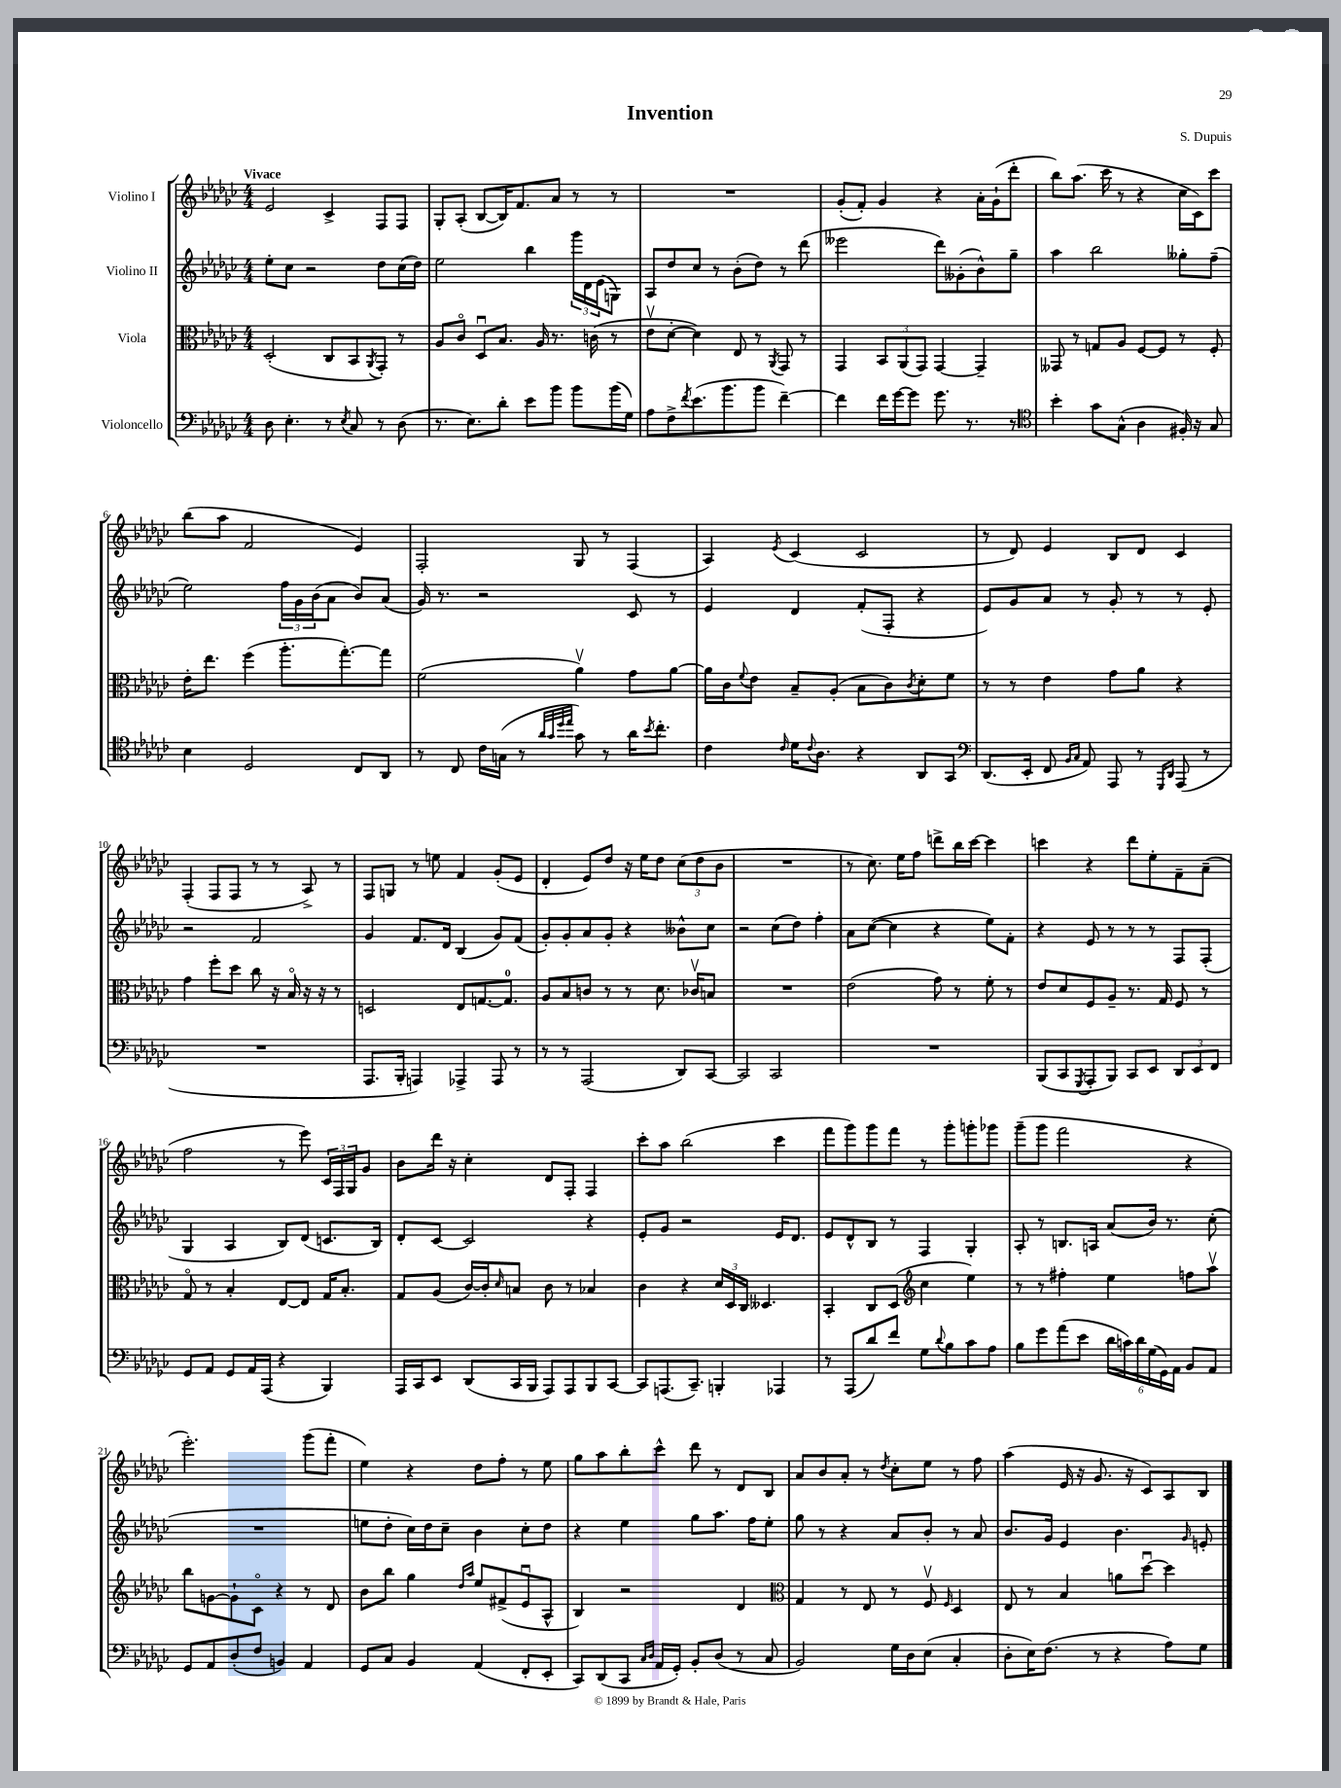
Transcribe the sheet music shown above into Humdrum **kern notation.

**kern	**kern	**kern	**kern
*part4	*part3	*part2	*part1
*staff4	*staff3	*staff2	*staff1
*I"Violoncello	*I"Viola	*I"Violino II	*I"Violino I
*clefF4	*clefC3	*clefG2	*clefG2
*k[b-e-a-d-g-c-]	*k[b-e-a-d-g-c-]	*k[b-e-a-d-g-c-]	*k[b-e-a-d-g-c-]
*M4/4	*M4/4	*M4/4	*M4/4
=1	=1	=1	=1
!	!	!	!LO:TX:a:B:t=Vivace
8D-\	(2D-'/	8ee-'\L	2e-/
4.E-'\	.	8cc-\J	.
.	.	2r	.
8r	8C-/L	.	4c-^/
8qE-/	.	.	.
8C-/	8BB-/	.	.
.	8qAA-/	.	.
8r	8GG-'/J)	8dd-\L	8F/L
(8D-\	8r	(16cc-\L	8F/J
.	.	16dd-\JJ)	.
=2	=2	=2	=2
8.r	8A-/L	2ee-\	8G-'/L
.	8c-/J	.	(8A-'/J
8.E-\L)	.	.	.
.	8D-u/L	.	[8B-/L
8d-'\J	8.B-/J	.	16B-/K])
.	.	.	8.f/
8e-\L	.	4bb-\	.
.	16A-/	.	.
8b-\J	8.r	.	8a-/J
8b-\L	.	24ggg-\LL	8r
.	.	24d-\	.
.	(16cn\	.	.
.	.	(24e-\J	.
(16b-\L	8r	8Gn\J)	8r
16G-\JJ)	.	.	.
=3	=3	=3	=3
8A-\L	8e-v\L	8A-/L	1r
8F^\	[8d-'\J	8dd-/	.
8qf/	.	.	.
(8.e-\	4d-\])	8cc-/J	.
.	.	8r	.
8.b-\	.	.	.
.	8E-/	(8b-'\L	.
8b-\J	8r	8dd-\J)	.
.	8qAA-/	.	.
[4f~\)	8GG-/	8r	.
.	8r	(8ddd-\	.
=4	=4	=4	=4
4f\]	4GG-/	2eee--X\	(8g-'/L
.	.	.	8f'/J)
16f\LL	12BB-/L	.	4g-/
[16g-\J	.	.	.
.	(12AA-/	.	.
8g-\J]	.	.	.
.	12GG-/J)	.	.
8.g-\	[4GG-/	8ddd-\L)	4r
.	.	(8g--X'\	.
8.r	.	.	.
.	4GG-~/]	8b-^^\)	16a-'\LL
.	.	.	(16g-`\J
8r	.	8gg-~\J	8ddd-'\J
=5	=5	=5	=5
*clefC4	*	*	*
4b-'\	8GG--X/	4aa-\	8bb-\L)
.	8r	.	(8.aa-\J
8g-\L	8Gn/L	2bb-\	.
.	.	.	16ccc-\
(8G-^^\J	8A-/J	.	8r
4A-\	[8F/L	.	4r
.	8F/J]	.	.
16F#X'/)	8r	8gg--X'\L	16cc-\LL
16r	.	.	16c-\J)
8G-/	8F'/	(8ff~\J	8ccc-\J
!!LO:LB:g=z
=6	=6	=6	=6
4B-\	16e-'\KL	2ee-\)	(8bb-\L
.	8.ee-\J	.	.
.	.	.	8aa-\J
2D-/	(4ff\	.	2f/
.	8.aa-'\L	24ff\LL	.
.	.	24g-\	.
.	.	(24b-\J	.
.	.	8a-\J	.
.	[8.gg-'\)	.	.
8C-/L	.	8b-/L)	4e-/)
8AA-/J	8gg-\J]	(8a-/J	.
=7	=7	=7	=7
8r	(2f\	16g-/)	2F'/
.	.	8.r	.
8C-/	.	.	.
16c-\LL	.	2r	.
(16Gn\JJ	.	.	.
8r	.	.	.
32qqa-/LLL	.	.	.
32qqg-/	.	.	.
32qqdd-/	.	.	.
32qqee-/JJJ	.	.	.
8g-\)	4a-v\)	.	8G-/
8r	.	.	8r
16a-\KL	8g-\L	8c-/	(4F/
8qb-/	.	.	.
8.cc-'\J	.	.	.
.	[8a-\J	8r	.
=8	=8	=8	=8
4c-\	16a-\LL]	4e-/	4A-/)
.	16c-\J	.	.
.	8qqf/	.	.
.	8e-\J	.	.
16qqc-/	.	.	8qe-/
16d-\KL	8B-~/L	4d-/	(4c-/
8qqc-/	.	.	.
8.A-\J	.	.	.
.	(8A-'/J	.	.
4r	8B-\L	(8f'/L	2c-/
.	8c-\)	8F'/J	.
.	8qc-/	.	.
8AA-/L	8d-'\	4r	.
8GG-/J	8f\J	.	.
=9	=9	=9	=9
*clefF4	*	*	*
(8.DD-/L	8r	8e-/L)	8r
.	8r	8g-/	8d-/)
16EE-'/Jk	.	.	.
8FF/	4e-\	8a-/J	4e-/
16qqBB-/LL	.	.	.
16qqC-/JJ	.	.	.
8AA-/)	.	8r	.
8AAA-/	8g-\L	8g-'/	8B-/L
8r	8a-\J	8r	8d-/J
16qqGGG-/LL	.	.	.
16qqDD-/JJ	.	.	.
(8AAA-/	4r	8r	4c-/
8r	.	8e-'/	.
!!LO:LB:g=z
=10	=10	=10	=10
1r	4g-\	2r	(4F'/
.	8ff'\L	.	8F/L
.	8dd-\J	.	8F/J
.	8cc-\	2f/	8r
.	16r	.	8r
.	16B-/	.	.
.	16r	.	8A-^/)
.	16r	.	.
.	8r	.	8r
=11	=11	=11	=11
8.AAA-/L	2Dn/	4g-/	8F/L
.	.	.	8Gn/J
16BBB-'/Jk	.	.	.
4AAAn/)	.	8.f/L	8r
.	.	.	8een\
.	.	16d-/Jk	.
4AAA-X^/	8E-/L	(4B-/	4f/
.	[8.Gn/	.	.
8AAA-/	.	8g-/L)	(8g-'/L
.	8.G/J]	.	.
8r	.	(8f/J	8e-/J
=12	=12	=12	=12
8r	8A-/L	8g-'/L)	4d-'/
8r	8B-/	8g-'/	.
(2AAA-/	8cn/J	8a-/	8e-/L)
.	8r	8g-'/J	8dd-/J
.	8r	4r	16r
.	.	.	16ee-\KL
.	8.d-\	.	8dd-\J
8DD-/L)	.	8b--X^^\L	(12cc-\L
.	16c-Xv/KL	.	.
.	.	.	12dd-\
[8CC-/J	8Bn/J	8cc-\J	.
.	.	.	12b-\J
=13	=13	=13	=13
2CC-/]	1r	2r	1r
2CC-/	.	(8cc-\L	.
.	.	8dd-\J)	.
.	.	4ff'\	.
=14	=14	=14	=14
1r	(2e-\	8a-\L	8r
.	.	([8cc-\J	8.cc-\)
.	.	4cc-\]	.
.	.	.	16ee-\KL
.	.	.	8ff\J
.	8g-\)	4r	8dddn^\L
.	8r	.	16bb-\L
.	.	.	[16ccc-\JJ
.	8f'\	8ee-\L)	4ccc-\]
.	8r	8f'\J	.
=15	=15	=15	=15
(8BBB-/L	8e-/L	4r	4cccn\
8CC-/	8d-/	.	.
8qGGG-/	.	.	.
8AAA-'/	8F/	8e-/	4r
8BBB-/J)	8A-~/J	8r	.
8CC-/L	8.r	8r	8ddd-\L
8EE-/J	.	8r	8ee-'\
.	16G-/	.	.
12DD-/L	8F/	8F/L	8f~\
12EE-/	.	.	.
.	8r	(8F'/J	(8a-~\J
12FF/J	.	.	.
!!LO:LB:g=z
=16	=16	=16	=16
8GG-/L	8G-/	4G-/	2ff\
8AA-/J	8r	.	.
8GG-/L	4B-'/	4A-/	.
16AA-/L	.	.	.
(16AAA-/JJ	.	.	.
4r	[8E-/L	8B-/L)	8r
.	8E-/J]	(8d-/J	8eee-\)
4BBB-/)	16G-/KL	8.cn/L	24c-/LL
.	.	.	24F/
.	8.B-'/J	.	.
.	.	.	24G-/J
.	.	.	8g-/J
.	.	16B-/Jk)	.
=17	=17	=17	=17
16AAA-/LL	8G-/L	8d-'/L	8b-\L
16CC-/J	.	.	.
8EE-/J	(8A-/J	[8c-/J	16ddd-\Jk
.	.	.	16r
(8DD-/L	[16c-/LL)	2c-/]	4cc-'\
.	16c-'/J]	.	.
.	16qqd-/	.	.
16CC-/L	8Bn/J	.	.
16BBB-/JJ	.	.	.
8AAA-/L)	8c-\	.	8d-/L
8AAA-/	8r	.	8F'/J
8BBB-/	4B-X/	4r	4F/
[8CC-/J	.	.	.
=18	=18	=18	=18
8CC-/L]	4c-\	8e-'/L	8ccc-'\L
(8.AAAn/	.	8g-/J	8aa-\J
.	4r	2r	(2bb-\
8.CC-~/J)	.	.	.
4BBBn'/	24d-/LL	.	.
.	24D-/	.	.
.	24C-/JJ	.	.
.	4.D--X/	.	.
4AAA-X/	.	16e-/KL	4ccc-\
.	.	8.d-/J	.
=19	=19	=19	=19
8r	4BB-'/	8e-/L	8fff\L
(8AAA-/L	.	8d-^^/	8ggg-\)
8d-/)	8C-/L	8B-/J	8ggg-\
8f/J	(8D-/J	8r	8fff\J
*	*clefG2	*	*
8G-\L	4cc-\	4F/	8r
8qqd-/	.	.	.
8B-\	.	.	8ggg-'\L
8c-\	4ee-\)	4G-'/	8gggn'\
8A-\J	.	.	8ggg-X\J
=20	=20	=20	=20
8B-\L	8r	8A-'/	(8ggg-~\L
8g-\	8r	8r	8ggg-\J
(8a-\	4ff#X'\	8.Bn/L	2fff\
8e-\J	.	.	.
.	.	16An/Jk	.
24d-\LL	4ee-\	(8a-/L	.
24cn\)	.	.	.
24d-\	.	.	.
(24G-\	.	16b-/Jk)	.
24GG-\)	.	.	.
.	.	8.r	.
24AA-\JJ	.	.	.
8BB-/L	8ffn\L	.	4r
8AA-/J	8aa-v\J	(8cc-'\	.
!!LO:LB:g=z
=21	=21	=21	=21
8GG-/L	8bb-\L	1r	2.eee-'\)
8AA-/	[8gn\	.	.
(8D-'/	8g`\]	.	.
8F/J	8c-\J	.	.
4BBn/)	4r	.	.
4AA-/	8r	.	(8ggg-\L
.	8d-/	.	8fff'\J
=22	=22	=22	=22
8GG-/L	8b-\L	8een\L	4ee-\)
8C-/J	8bb-\J	8dd-'\J	.
4BB-/	4gg-\	16cc-\LL)	4r
.	.	16dd-\J	.
.	.	8cc-~\J	.
.	16qqdd-/LL	.	.
.	16qqaa-/JJ	.	.
(4AA-/	8ee-/L	4b-\	8dd-\L
.	(8f#X^/	.	8ff'\J
8FF'/L	8e-u/	8cc-'\L	8r
8EE-'/J	8A-^^/J	8dd-\J	8ee-\
=23	=23	=23	=23
8CC-/L)	4B-/)	4r	8gg-\L
(8DD-/	.	.	8aa-\
8CC-/J	2r	4ee-\	8bb-'\
16qqC-/LL	.	.	.
16qqD-/JJ	.	.	.
16AA-/LL	.	.	8ccc-^^\J
16GG-'/JJ)	.	.	.
8BB-'/L	.	8gg-\L	8ddd-\
(8D-/J	.	8.aa-\J	8r
8r	4d-/	.	8d-/L
.	.	16ff\KL	.
8C-/	.	8ee-'\J	8B-/J
=24	=24	=24	=24
*	*clefC3	*	*
2BB-/)	4G-/	8gg-\	8a-/L
.	.	8r	8b-/
.	8r	4r	8a-'/J
.	8E-/	.	8r
.	.	.	8qdd-/
16G-\LL	8r	8a-/L	8cc-'\L
16D-\J	.	.	.
(8E-\J	8Fv/	8b-'/J	8ee-\J
.	16qqF/	.	.
4C-'/	4D-/	8r	8r
.	.	8a-/	8ff\
=25	=25	=25	=25
8D-'\L	8E-/	8.b-/L	(4aa-\
16E-\K)	8r	.	.
(8.F\J	.	16g-/Jk	.
.	4B-/	4e-/	16e-/
.	.	.	16r
8r	.	.	8.g-/
4r	8an\L	4.b-\	.
.	.	.	16r
.	[8dd-u\J	.	8c-/L)
8A-\L)	4dd-\]	.	8A-/
.	.	16qqg-/	.
8G-\J	.	8en'/	8B-/J
==	==	==	==
*-	*-	*-	*-
